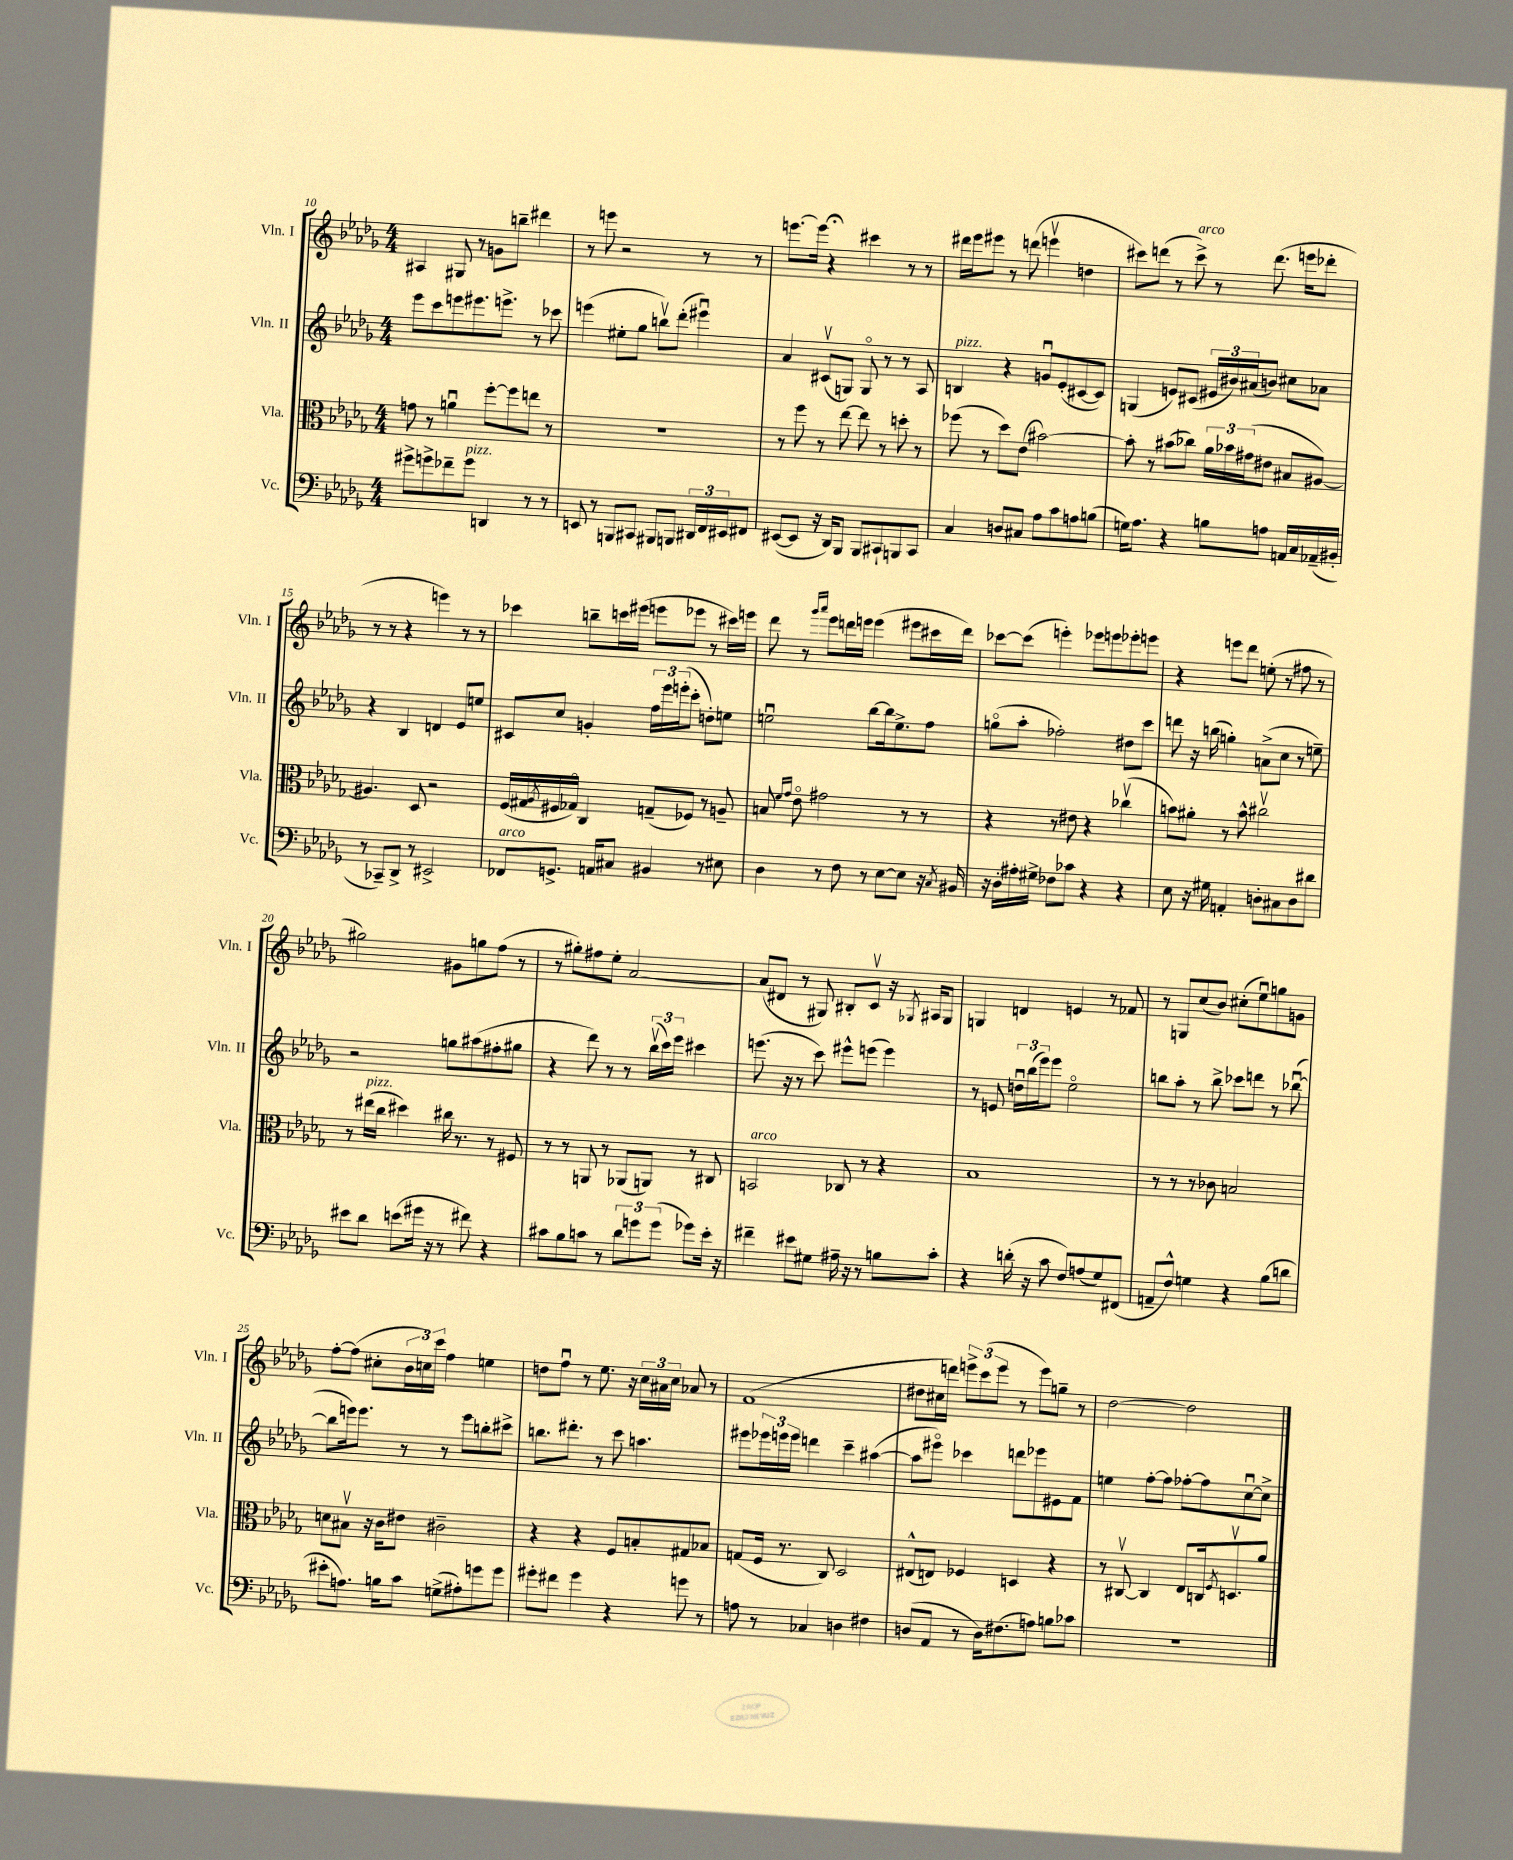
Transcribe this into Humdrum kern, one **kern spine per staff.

**kern	**kern	**kern	**kern
*part4	*part3	*part2	*part1
*staff4	*staff3	*staff2	*staff1
*I"Vc.	*I"Vla.	*I"Vln. II	*I"Vln. I
*I'Vc.	*I'Vla.	*I'Vln. II	*I'Vln. I
*clefF4	*clefC3	*clefG2	*clefG2
*k[b-e-a-d-g-]	*k[b-e-a-d-g-]	*k[b-e-a-d-g-]	*k[b-e-a-d-g-]
*M4/4	*M4/4	*M4/4	*M4/4
=10	=10	=10	=10
8g#X^\L	8gn\	8eee-\L	4A#X/
8gn^\	8r	8ccc\	.
8f-X~\	4anu\	8eeen\	8G#X/
!LO:TX:a:i:t=pizz.	!	!	!
8g\J	.	8.eee#X\	8r
4DDn/	[8ff'\L	.	8gn\L
.	.	8.eeen^\J	.
.	8ff\]	.	8bbn~\J
8r	8een\J	8r	4ddd#X\
8r	8r	8ccc-X\	.
=11	=11	=11	=11
8EEn/	1r	(4eeen\	8r
8r	.	.	8eeen\
8BBBn/L	.	8ee#X'\L	2r
8CC#X/J	.	8gg-\J	.
8BBB#X/L	.	8bbnv\L)	.
8BBBn/J	.	(8ddd-'\J	.
24DD#X/LL	.	4eee#Xu\)	8r
24FF/	.	.	.
24EE#X/J	.	.	.
8FF#X/J	.	.	8r
=12	=12	=12	=12
([8EE#X/L	8r	4a-/	[8.eeen\L
8EE#/J]	8ff\	.	.
.	.	.	16eee\Jk]
16r	8r	(8c#Xv/L	4r;<
16DD-/KL)	.	.	.
8BBB-/J	[8ee-\	8Gn/J)	.
8BBB-/L	8ee-\]	8G/	4ccc#X\
8CC#X`/	8r	8r	.
8BBBn/	8ddn'\	8r	8r
8CC#/J	8r	8A-/	8r
=13	=13	=13	=13
!	!	!LO:TX:a:i:t=pizz.	!
4C/	(8ff-X\	4Bn/	16ddd#X\LL
.	.	.	16eee-\J
.	8r	.	8eee#X\J
8Dn/L	8dd-\L)	4r	8r
8C#X/J	(8e-\J	.	(8dddn\
8A-\L	[2b#X\)	8gnu/L	4eeenv\
8c\	.	(8e-'/	.
8An\	.	[8c#X/	4ddn\
(8Bn\J	.	8c#/J])	.
=14	=14	=14	=14
16Gn\KL)	8b#'\]	(4Gn/	8ccc#X\L)
8.A-\J	.	.	.
.	8r	.	(8dddn\J
4r	(8b#X\L	8en/L)	8r
!	!	!	!LO:TX:a:i:t=arco
.	8cc-X\J)	(8c#X/J	8ccc#^\)
8Bn\L	24a-\LL	24e#X/LL	8r
.	24b-X\	24b#X/)	.
.	(24g#X\J	(24a#X/J	.
8An\J	8e#X\J	8bn/J)	(8.ddd\
16AAn/LL	8B#X/L	8cc#X\L	.
16C/	.	.	16eeen\KL
(16AA-X~/	[8A#X/J)	8a-X\J	8ddd-X'\J
16BB#X'/JJ	.	.	.
!!LO:LB:g=z
=15	=15	=15	=15
8r	4.A#X/]	4r	8r
8CC-X~/L)	.	.	8r
8DD-^/J	.	4B-/	4r
8r	8D-/	.	.
2EE#X^/	2r	4dn/	4eeen\)
.	.	8e-/L	8r
.	.	8een/J	8r
=16	=16	=16	=16
!LO:TX:a:i:t=arco	!	!	!
8FF-X/L	(16F/LL	8c#X/L	4ccc-X\
.	16G#X/	.	.
.	8qA-/	.	.
8.GGn^/J	16F#X/	8cc/J	.
.	16G-X/JJ)	.	.
.	4C/	4gn'/	8bbn~\L
16AAn/KL	.	.	.
8C#X/J	.	.	16cccn\L
.	.	.	(16eee#X\JJ
4BB#X/	(8Gn~/L	24ff\LL	8eeen\L
.	.	24eee-\	.
.	.	(24eeen'\J	.
.	8F-X/J)	8ccc'\J	8eee-X\J
8r	8r	8ddn'\L)	8r
8E#X\	8An~/	8een\J	16ccc#X\LL)
.	.	.	16eeen\JJ
=17	=17	=17	=17
4D-\	8Bn/	2eenu\	8ddd-\
.	16qqf/LL	.	.
.	16qqg-/JJ	.	.
.	8e-\	.	8r
.	.	.	16qqggg-/LL
.	.	.	16qqaaa-/JJ
8r	2g#X\	.	8eee-\L
8F\	.	.	16dddn\L
.	.	.	16eeen\JJ
8r	.	[8bb-\L	(4eee\
[8E-\L	.	16bb-\k]	.
.	.	8.ee^\	.
8E-\J]	8r	.	8eee#X\L
16r	8r	8ff\J	16ccc#X\L
8qC/	.	.	.
16BB#X/	.	.	16ddd\JJ)
=18	=18	=18	=18
16r	4r	(8ggn\L	[8ccc-X\L
16D-'\LL	.	.	.
16A#X'\	.	8aa-'\J	(8ccc-\J]
16G#X^\JJ	.	.	.
8F-X\L	8r	2ff-X'\)	4eeen'\)
8c-X\J	8e#X\	.	.
4r	4r	.	8eee-X\L
.	.	.	8eeen\
4r	(4cc-Xv\	8dd#X\L	8eee-X'\
.	.	8ccc\J	8eeen\J
=19	=19	=19	=19
8E-\	8bn\L)	8dddn\	4r
16r	8a#X'\J	16r	.
16G#X\	.	(16bbn\	.
4AAn'/	8r	4ggn'\)	8eeen\L
.	8b^^\	.	8ddd-\J
8Dn'\L	2cc#Xv\	(8an^\L	(8een'\
8C#X\	.	8cc\J	8r
8D\	.	8r	8ff#X\
8d#X\J	.	8een~\)	8r
!!LO:LB:g=z
=20	=20	=20	=20
8e#X\L	8r	2r	2gg#X\)
!	!LO:TX:a:i:t=pizz.	!	!
8d-\J	(16ee#X\LL	.	.
.	16cc\JJ	.	.
(8en\L	4dd#X\)	.	.
16g#X\Jk	.	.	.
16r	.	.	.
8r	16cc#X\	8ggn\L	8g#X\L
.	8.r	.	.
8f#X\)	.	(8aa#X\	8ggn\
4r	8r	8ff#X'\	(8ff\J
.	8F#X/	8gg#X\J	8r
=21	=21	=21	=21
8c#X\L	8r	4r	8r
8B-\	8r	.	8gg#X'\L)
8cn\J	8AAn/	8ddd-\)	8ff#X\
8r	8r	8r	8ee-'\J
12d-\L	(8AA-X/L	8r	[2a-/
12gn\	.	.	.
.	8AAn/J)	(24bb-v\LL	.
(12g\J	.	24ccc\)	.
.	.	24eee-\JJ	.
8g-X\L)	8r	4ccc#X\	.
16e-'\Jk	8C#X/	.	.
16r	.	.	.
=22	=22	=22	=22
!	!LO:TX:a:i:t=arco	!	!
4f#X~\	2BBn/	(8.eeen\	(8a-/L]
.	.	.	8d#X/J
.	.	16r	.
8e#X\L	.	8r	8r
8G#X\J	.	8ccc\)	8G#X/)
16A#X~\	8C-X/	8eee#X^^\L	8B#X'/L
16r	.	.	.
8r	8r	(8eeen\J	8cv/J
8Bn\L	4r	4eee\)	16r
.	.	.	8qG-X/
.	.	.	16A#X/KL
8c'\J	.	.	8G-/J
=23	=23	=23	=23
4r	1B-	8r	4Gn/
.	.	8en/	.
(16dn'\	.	24ddnu\LL	4dn/
.	.	(24bb-\	.
16r	.	.	.
.	.	24eee-\J)	.
8c\	.	8eee-\J	.
8F/L)	.	2ee-\	4en/
(8An/	.	.	.
8G-/)	.	.	8r
(8FF#X/J	.	.	8f-X/
=24	=24	=24	=24
8AAn~/L	8r	8bbn\L	8r
8F^^/J)	8r	8aa-'\J	8Gn/L
4Gn\	8r	8r	(8cc/
.	8c-X\	8bb^\	8b-/J)
4r	2Bn/	8ccc-X\L	(8cc#X'\L
.	.	8dddn\J	8ee-u\)
(8B-\L	.	8r	8ggn\
8dn\J	.	([8bb-Xu\	8gn\J
!!LO:LB:g=z
=25	=25	=25	=25
8e#X'\L	8dn\L	8bb-\L]	[8ff'\L
8.An\J)	8B#Xv\J	16eeen\k)	(8ff\J]
.	.	8.eee\J	.
.	16r	.	8cc#X'\L
16Bn\KL	16c\KL	.	.
8c\J	8e#X\J	8r	24b-\L
.	.	.	24ccn\)
.	.	.	24ccc\JJ
(8Gn^\L	2c#X~\	8r	4ff\
8A#X'\)	.	8eee\L	.
8gn\	.	8bbn'\	4een\
8g\J	.	8ccc#X^\J	.
=26	=26	=26	=26
8g#X'\L	4r	8.bbn\L	8ddn\L
8f#X\J	.	.	8ffu\J
.	.	8.ddd#X'\J	.
4g#\	4r	.	8r
.	.	8r	8.ee-\
4r	8F/L	8ccc\	.
.	.	.	16r
.	8Bn'/	4.aan\	24cc\LL
.	.	.	24a#X\
.	.	.	24cc\JJ
8gn\	8G#X/	.	8a-X/
8r	8B-X/J	.	8r
=27	=27	=27	=27
8An\	(8Gn/L	8eee#X\L	(1f
8r	16F/Jk	24eee-X\L	.
.	.	24eeen\	.
.	8.r	.	.
.	.	24eee\JJ	.
4C-X/	.	4dddn\	.
.	8C/)	.	.
4Dn\	2D-/	4ccc~\	.
4F#X\	.	([4aa#X\	.
=28	=28	=28	=28
(8Dn/L	(8E#X^^/L	8aa#\L]	8dd#X\L
8AA-/J	8En/J)	8eee#X\J)	16cc#X\L
.	.	.	16dddn\JJ)
8r	4F-X/	4ccc-X\	12eeen^\L
.	.	.	(12ccc\
16D\KL)	.	.	.
.	.	.	12eee\J
(8.F#X\	.	.	.
.	4Dn/	8dddn\L	8r
8An\J)	.	8eee-X\	8eee\L)
8Bn\L	4r	8e#X\	8ggn~\J
8c-X\J	.	8f\J	8r
=29	=29	=29	=29
1r	8r	4een\	[2dd-\
.	[8C#Xv/	.	.
.	4C#/]	[8ff'\L	.
.	.	8ff\J]	.
.	8E-/L	[8ff-X'\L	2dd-\]
.	16Cn/k	8ff-\]	.
.	8qF/	.	.
.	8.Dnv/	.	.
.	.	[8ccu\	.
.	8a-/J	8cc^\J]	.
==	==	==	==
*-	*-	*-	*-
